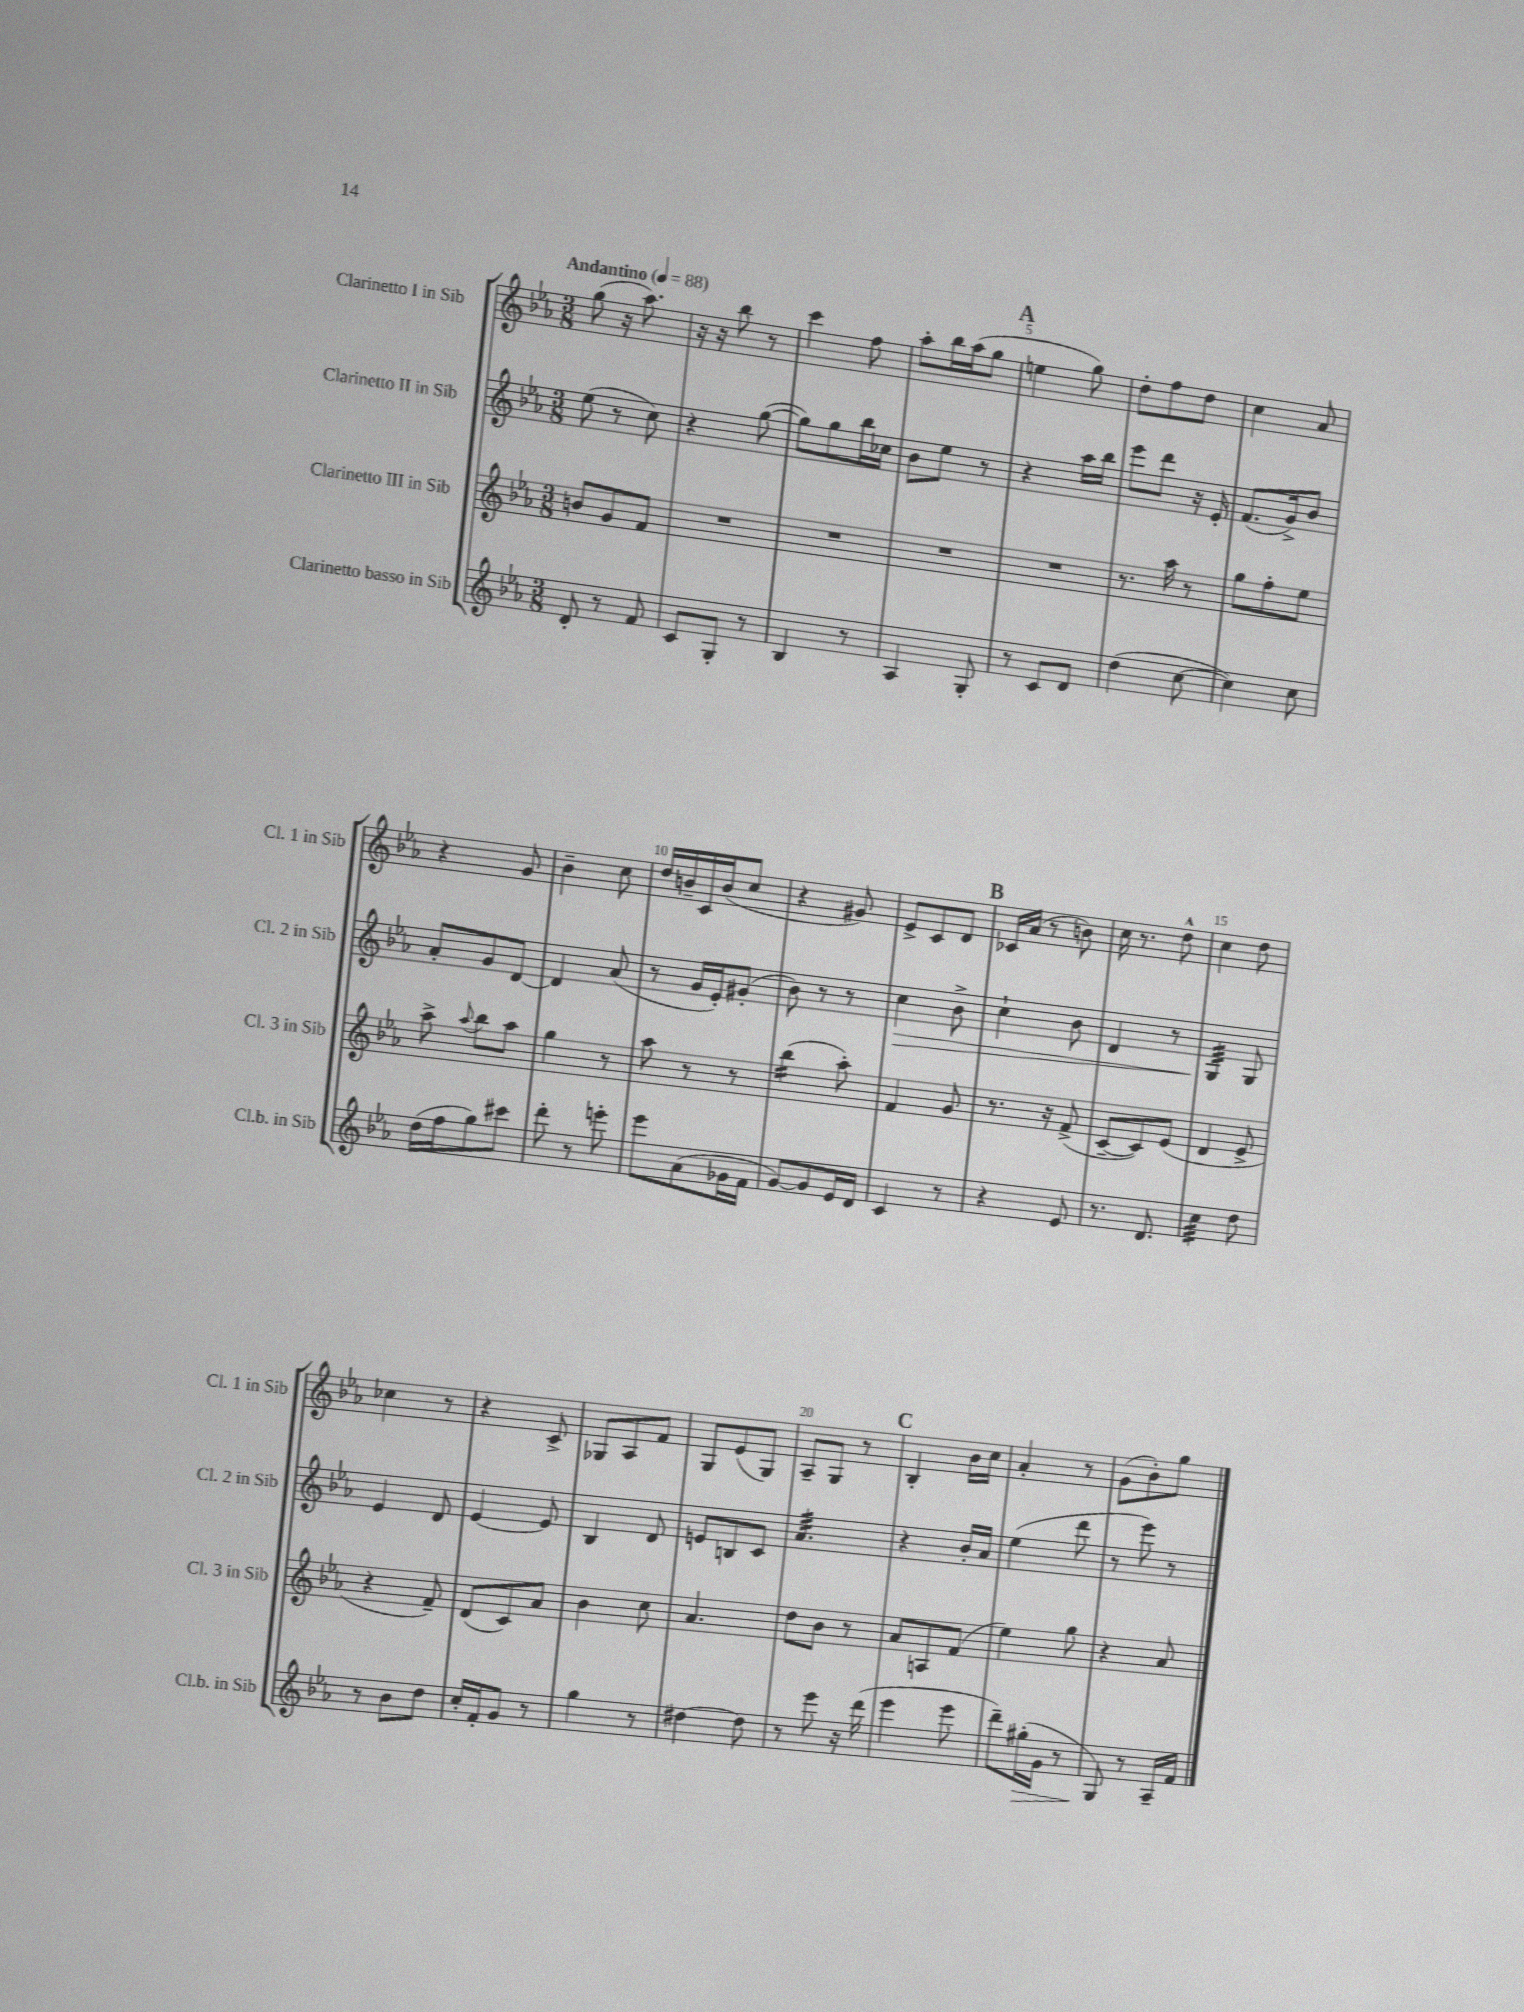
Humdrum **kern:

**kern	**kern	**kern	**kern
*staff4	*staff3	*staff2	*staff1
*clefG2	*clefG2	*clefG2	*clefG2
*k[b-e-a-]	*k[b-e-a-]	*k[b-e-a-]	*k[b-e-a-]
*M3/8	*M3/8	*M3/8	*M3/8
*MM88	*MM88	*MM88	*MM88
8d'	8b	(8ee-	(8gg
8r	8g	8r	16r
.	.	.	8.aa-)
8f	8f	8cc)	.
=	=	=	=
8c	4.r	4r	16r
.	.	.	16r
8G'	.	.	8bb-
8r	.	([8gg	8r
=	=	=	=
4B-	4.r	8gg])	4ccc
.	.	8gg	.
8r	.	16bb-	8ff
.	.	16cc-	.
=	=	=	=
4A-	4.r	8b-	8aa-'
.	.	8ee-	16bb-
.	.	.	(16aa-
8G'	.	8r	8gg
=	=	=	=
8r	4.r	4r	4ee
8c	.	.	.
8d	.	16aa-	8gg)
.	.	16bb-	.
=	=	=	=
(4dd	8.r	8eee-	8dd'
.	.	8ddd	8ff
.	16aa-	.	.
[8cc	8r	16r	8dd
.	.	16e-'	.
=	=	=	=
4cc])	8gg	(8.f	4cc
.	8ff'	.	.
.	.	16g^)	.
8cc	8ee-	8b-	8a-
=	=	=	=
(16dd	8aa-^	8a-'	4r
16ff	.	.	.
.	8qqaa-	.	.
8gg)	8bb-	8g	.
8ccc#	8aa-	[8d	8g
=	=	=	=
8ddd'	4gg	4d]	4b-~
8r	.	.	.
8eee'	8r	(8a-	8cc
=	=	=	=
8eee-	8aa-	8r	16dd
.	.	.	16b~
(8a-	8r	16g	16c
.	.	16e-')	(16b
16g-	8r	(8g#'	8cc
16f	.	.	.
=	=	=	=
[8g)	(4bb-	8b-)	4r
8g]	.	8r	.
16e-	8aa-')	8r	8g#)
16d	.	.	.
=	=	=	=
4c	4f	4cc	8e-^
.	.	.	8c
8r	8g	8b-^	8d
=	=	=	=
4r	8.r	4cc`	16c-
.	.	.	(16a-
.	.	.	8r
.	16r	.	.
8e-	(8f^	8b-	8b)
=	=	=	=
8.r	[8c~	4d	16cc
.	.	.	8.r
.	8c])	.	.
8.d	.	.	.
.	(8e-	8r	8dd^^
=	=	=	=
4cc	4d	4G	4cc
8dd	8e-^	8G	8dd
=	=	=	=
8r	4r	4e-	4cc-
8b-	.	.	.
8dd	8f~)	8d	8r
=	=	=	=
16cc'	(8d	[4e-	4r
16f'	.	.	.
8g	8c)	.	.
8r	8a-	8e-]	8c^
=	=	=	=
4gg	4b-	4B-	8G-
.	.	.	8A-
8r	8cc	8d	8f
=	=	=	=
[4dd#	4.a-	8e	8G
.	.	8B	(8e-
8dd#]	.	8c	8G)
=	=	=	=
8r	8dd	4.a-	8A-~
8eee-	8b-	.	8G
16r	8r	.	8r
(16ddd	.	.	.
=	=	=	=
4eee-	8a-	4r	4B-'
.	8A	.	.
8eee-	(8f	16b-'	16b-
.	.	16a-	16cc
=	=	=	=
8ddd~)	4ee-)	(4ee-	4a-'
(16gg#'	.	.	.
16g	.	.	.
8r	8gg	8ddd	8r
=	=	=	=
8G)	4r	8r	(8g
8r	.	8eee-)	8b-')
16A-~	8a-	8r	8gg
16f	.	.	.
==	==	==	==
*-	*-	*-	*-
